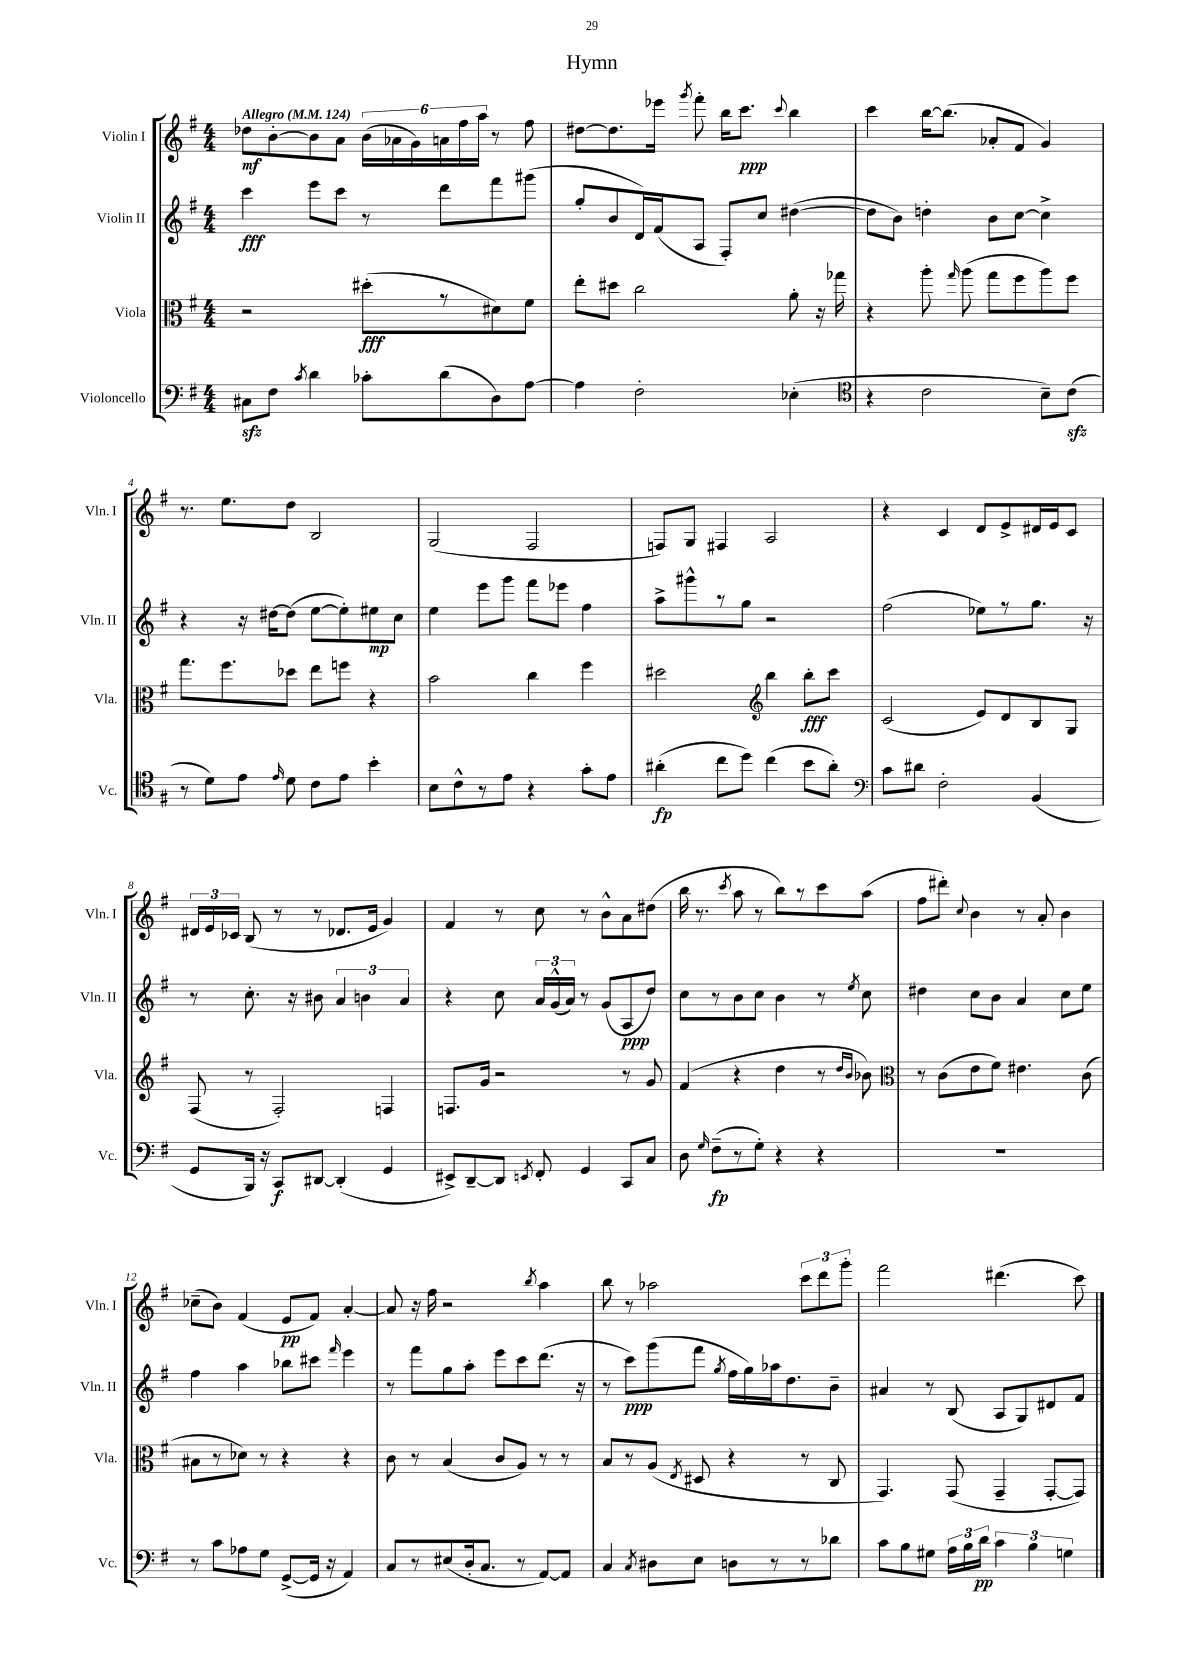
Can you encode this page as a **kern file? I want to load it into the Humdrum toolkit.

**kern	**dynam	**kern	**dynam	**kern	**dynam	**kern	**dynam
*part4	*part4	*part3	*part3	*part2	*part2	*part1	*part1
*staff4	*staff4	*staff3	*staff3	*staff2	*staff2	*staff1	*staff1
*I"Violoncello	*	*I"Viola	*	*I"Violin II	*	*I"Violin I	*
*I'Vc.	*	*I'Vla.	*	*I'Vln. II	*	*I'Vln. I	*
*clefF4	*	*clefC3	*	*clefG2	*	*clefG2	*
*k[f#]	*	*k[f#]	*	*k[f#]	*	*k[f#]	*
*M4/4	*	*M4/4	*	*M4/4	*	*M4/4	*
*MM124	*	*MM124	*	*MM124	*	*MM124	*
=1	=1	=1	=1	=1	=1	=1	=1
!	!	!	!	!	!	!LO:TX:a:B:t=Allegro	!
8C#Xzz\L	.	2r	.	4ccc\	fff	8dd-X\L	mf
8F#\J	.	.	.	.	.	[8b'\	.
8qc/	.	.	.	.	.	.	.
4d\	.	.	.	8eee\L	.	8b\]	.
.	.	.	.	8ccc\J	.	8a\J	.
8c-X'\L	.	(8dd#X'\L	fff	8r	.	(24b\LL	.
.	.	.	.	.	.	24a-X\	.
.	.	.	.	.	.	24g\)	.
(8d\	.	8r	.	8ddd\L	.	24an\	.
.	.	.	.	.	.	24ff#\	.
.	.	.	.	.	.	24aa\JJ	.
8D\)	.	8d#X\)	.	8fff#\	.	8r	.
[8A\J	.	8f#\J	.	(8ggg#X\J	.	8ff#\	.
=2	=2	=2	=2	=2	=2	=2	=2
4A\]	.	8ee'\L	.	8gg'/L	.	[8dd#X\L	.
.	.	8dd#X\J	.	8b/	.	8.dd#\]	.
2F#'\	.	2cc\	.	16d/L)	.	.	.
.	.	.	.	(16f#/J	.	16eee-X\Jk	.
.	.	.	.	.	.	8qggg/	.
.	.	.	.	8A/J	.	8fff#'\	.
.	.	.	.	8F#'/L)	.	16bb\KL	.
.	.	.	.	.	.	8.ccc\J	ppp
.	.	.	.	8cc/J	.	.	.
.	.	.	.	.	.	8qqccc/	.
(4E-X'\	.	8a'\	.	([4dd#X\	.	4bb\	.
.	.	16r	.	.	.	.	.
.	.	16gg-X\	.	.	.	.	.
=3	=3	=3	=3	=3	=3	=3	=3
*clefC4	*	*	*	*	*	*	*
4r	.	4r	.	8dd#\L]	.	4ccc\	.
.	.	.	.	8b\J)	.	.	.
2c\	.	8aa'\	.	4ddn'\	.	[16bb\KL	.
.	.	.	.	.	.	(8.bb\J]	.
.	.	16qqgg/	.	.	.	.	.
.	.	(8aa\	.	.	.	.	.
.	.	8gg\L	.	8b\L	.	8a-X'/L	.
.	.	8ff#\	.	[8cc\J	.	8f#/J	.
8B~\L)	.	8aa\)	.	4cc^\]	.	4g/)	.
(8czz\J	.	8ff#\J	.	.	.	.	.
!!LO:LB:g=z
=4	=4	=4	=4	=4	=4	=4	=4
8r	.	8.gg\L	.	4r	.	8.r	.
8d\L)	.	.	.	.	.	.	.
.	.	8.ff#\	.	.	.	8.ee\L	.
8e\J	.	.	.	16r	.	.	.
.	.	.	.	[16dd#X\KL	.	.	.
16qqe/	.	.	.	.	.	.	.
8d\	.	8dd-X\J	.	(8dd#\J]	.	8dd\J	.
8c\L	.	8ee\L	.	[8ee\L	.	2B/	.
8e\J	.	8ffn\J	.	8ee'\])	.	.	.
4b'\	.	4r	.	8ee#X\	mp	.	.
.	.	.	.	8cc\J	.	.	.
=5	=5	=5	=5	=5	=5	=5	=5
8B\L	.	2b\	.	4ee\	.	(2G/	.
8c^^\	.	.	.	.	.	.	.
8r	.	.	.	8eee\L	.	.	.
8e\J	.	.	.	8ggg\J	.	.	.
4r	.	4cc\	.	8fff#\L	.	2F#/	.
.	.	.	.	8eee-X\J	.	.	.
8g'\L	.	4ff#\	.	4ff#\	.	.	.
8e\J	.	.	.	.	.	.	.
=6	=6	=6	=6	=6	=6	=6	=6
(4a#X'\	fp	2dd#X\	.	8aa^\L	.	8Fn/L)	.
.	.	.	.	8ggg#X^^\	.	8G/J	.
8cc\L	.	.	.	8r	.	4F#X/	.
8dd\J)	.	.	.	8gg\J	.	.	.
*	*	*clefG2	*	*	*	*	*
(4cc\	.	4bb\	.	2r	.	2A/	.
8b\L	.	8bb'\L	fff	.	.	.	.
8a#'\J)	.	8ccc\J	.	.	.	.	.
=7	=7	=7	=7	=7	=7	=7	=7
*clefF4	*	*	*	*	*	*	*
8c\L	.	(2c/	.	(2ff#\	.	4r	.
8d#X\J	.	.	.	.	.	.	.
2F#'\	.	.	.	.	.	4c/	.
.	.	8e/L)	.	8ee-X\L)	.	8d/L	.
.	.	8d/	.	8r	.	8e^/	.
(4BB/	.	8B/	.	8.gg\J	.	16d#X/L	.
.	.	.	.	.	.	16e/J	.
.	.	8G/J	.	.	.	8c/J	.
.	.	.	.	16r	.	.	.
!!LO:LB:g=z
=8	=8	=8	=8	=8	=8	=8	=8
8GG/L	.	(8F#/	.	8r	.	24d#X/LL	.
.	.	.	.	.	.	24e/	.
.	.	.	.	.	.	24c-X/JJ	.
16BBB/Jk)	.	8r	.	8.cc'\	.	(8B/	.
16r	.	.	.	.	.	.	.
8CC/L	f	2F#'/)	.	.	.	8r	.
.	.	.	.	16r	.	.	.
[8DD#X/J	.	.	.	8b#X\	.	8r	.
(4DD#'/]	.	.	.	6a/	.	8.d-X/L	.
.	.	.	.	6bn\	.	.	.
.	.	.	.	.	.	16e/Jk	.
4GG/	.	4Fn/	.	.	.	4g/)	.
.	.	.	.	6a/	.	.	.
=9	=9	=9	=9	=9	=9	=9	=9
8EE#X^/L)	.	8.Fn/L	.	4r	.	4f#/	.
[8DD~/	.	.	.	.	.	.	.
.	.	16g/Jk	.	.	.	.	.
8DD/J]	.	2r	.	8cc\	.	8r	.
8qEEn/	.	.	.	.	.	.	.
8FF#'/	.	.	.	24a/LL	.	8cc\	.
.	.	.	.	(24g^^/	.	.	.
.	.	.	.	24a/JJ)	.	.	.
4GG/	.	.	.	8r	.	8r	.
.	.	.	.	(8g/L	.	8b^^\L	.
8CC/L	.	8r	.	8A/	ppp	8a\	.
8C/J	.	8g/	.	8dd/J)	.	(8dd#X\J	.
=10	=10	=10	=10	=10	=10	=10	=10
8D\	.	(4f#/	.	8cc\L	.	16bb\	.
.	.	.	.	.	.	8.r	.
16qqG/	.	.	.	.	.	.	.
(8F#~\L	fp	.	.	8r	.	.	.
.	.	.	.	.	.	8qccc/	.
8r	.	4r	.	8b\	.	8aa\	.
8G'\J)	.	.	.	8cc\J	.	8r	.
4r	.	4dd\	.	4b\	.	8bb\L)	.
.	.	.	.	.	.	8r	.
4r	.	8r	.	8r	.	8ccc\	.
.	.	16qqdd/LL	.	.	.	.	.
.	.	16qqb/JJ	.	8qee/	.	.	.
.	.	8b-X\)	.	8cc\	.	(8aa\J	.
=11	=11	=11	=11	=11	=11	=11	=11
*	*	*clefC3	*	*	*	*	*
1r	.	8r	.	4dd#X\	.	8ff#\L	.
.	.	(8c\L	.	.	.	8ddd#X'\J)	.
.	.	.	.	.	.	8qqcc/	.
.	.	8e\	.	8cc\L	.	4b\	.
.	.	8f#\J)	.	8b\J	.	.	.
.	.	4.e#X\	.	4a/	.	8r	.
.	.	.	.	.	.	8a'/	.
.	.	.	.	8cc\L	.	4b\	.
.	.	(8c\	.	8ee\J	.	.	.
!!LO:LB:g=z
=12	=12	=12	=12	=12	=12	=12	=12
8r	.	8B#X\L	.	4ff#\	.	(8cc-X~\L	.
8c\L	.	8r	.	.	.	8b\J)	.
8A-X\	.	8d-X\J)	.	4aa\	.	(4f#/	.
8G\J	.	8r	.	.	.	.	.
([8GG^/L	.	4r	.	8bb-X\L	.	8e/L	pp
16GG/Jk]	.	.	.	8ccc#X\J	.	8f#/J)	.
16r	.	.	.	.	.	.	.
.	.	.	.	16qqfff#/	.	.	.
4AA/)	.	4r	.	4eee\	.	[4a'/	.
=13	=13	=13	=13	=13	=13	=13	=13
8C/L	.	8c\	.	8r	.	8a/]	.
8r	.	8r	.	8fff#\L	.	16r	.
.	.	.	.	.	.	16ff#\	.
(8E#X/	.	(4B/	.	8gg\	.	2r	.
16D'/k	.	.	.	8aa'\J	.	.	.
8.C/J	.	.	.	.	.	.	.
.	.	8c/L	.	8eee\L	.	.	.
8r	.	8A/J)	.	8ccc\	.	.	.
.	.	.	.	.	.	8qbb/	.
[8AA/L)	.	8r	.	(8.ddd\J	.	4aa\	.
8AA/J]	.	8r	.	.	.	.	.
.	.	.	.	16r	.	.	.
=14	=14	=14	=14	=14	=14	=14	=14
4C/	.	8B/L	.	8r	.	8bb\	.
.	.	8r	.	8ccc\L)	ppp	8r	.
8qC/	.	.	.	.	.	.	.
8D#X\L	.	(8A/J	.	(8ggg\	.	2aa-X\	.
.	.	8qE/	.	.	.	.	.
8E\J	.	8D#X/	.	8fff#\J	.	.	.
.	.	.	.	8qgg/	.	.	.
8Dn\L	.	4r	.	16ff#\LL	.	.	.
.	.	.	.	16gg\)	.	.	.
8r	.	.	.	16aa-X\J	.	.	.
.	.	.	.	8.dd\	.	.	.
8r	.	8r	.	.	.	12ccc\L	.
.	.	.	.	.	.	12ddd\	.
8d-X\J	.	8C/	.	8b~\J	.	.	.
.	.	.	.	.	.	12ggg'\J	.
=15	=15	=15	=15	=15	=15	=15	=15
8c\L	.	4.GG/)	.	4a#X/	.	2fff#\	.
8B\	.	.	.	.	.	.	.
8G#X\J	.	.	.	8r	.	.	.
24A\LL	.	(8GG/	.	(8B/	.	.	.
24B\	.	.	.	.	.	.	.
24d\JJ	pp	.	.	.	.	.	.
6c\	.	4GG~/	.	8A/L	.	(4.ddd#X\	.
.	.	.	.	8G/)	.	.	.
6B\	.	.	.	.	.	.	.
.	.	[8GG'/L	.	8d#X/	.	.	.
6Gn\	.	.	.	.	.	.	.
.	.	8GG/J])	.	8f#/J	.	8ccc\)	.
==	==	==	==	==	==	==	==
*-	*-	*-	*-	*-	*-	*-	*-
